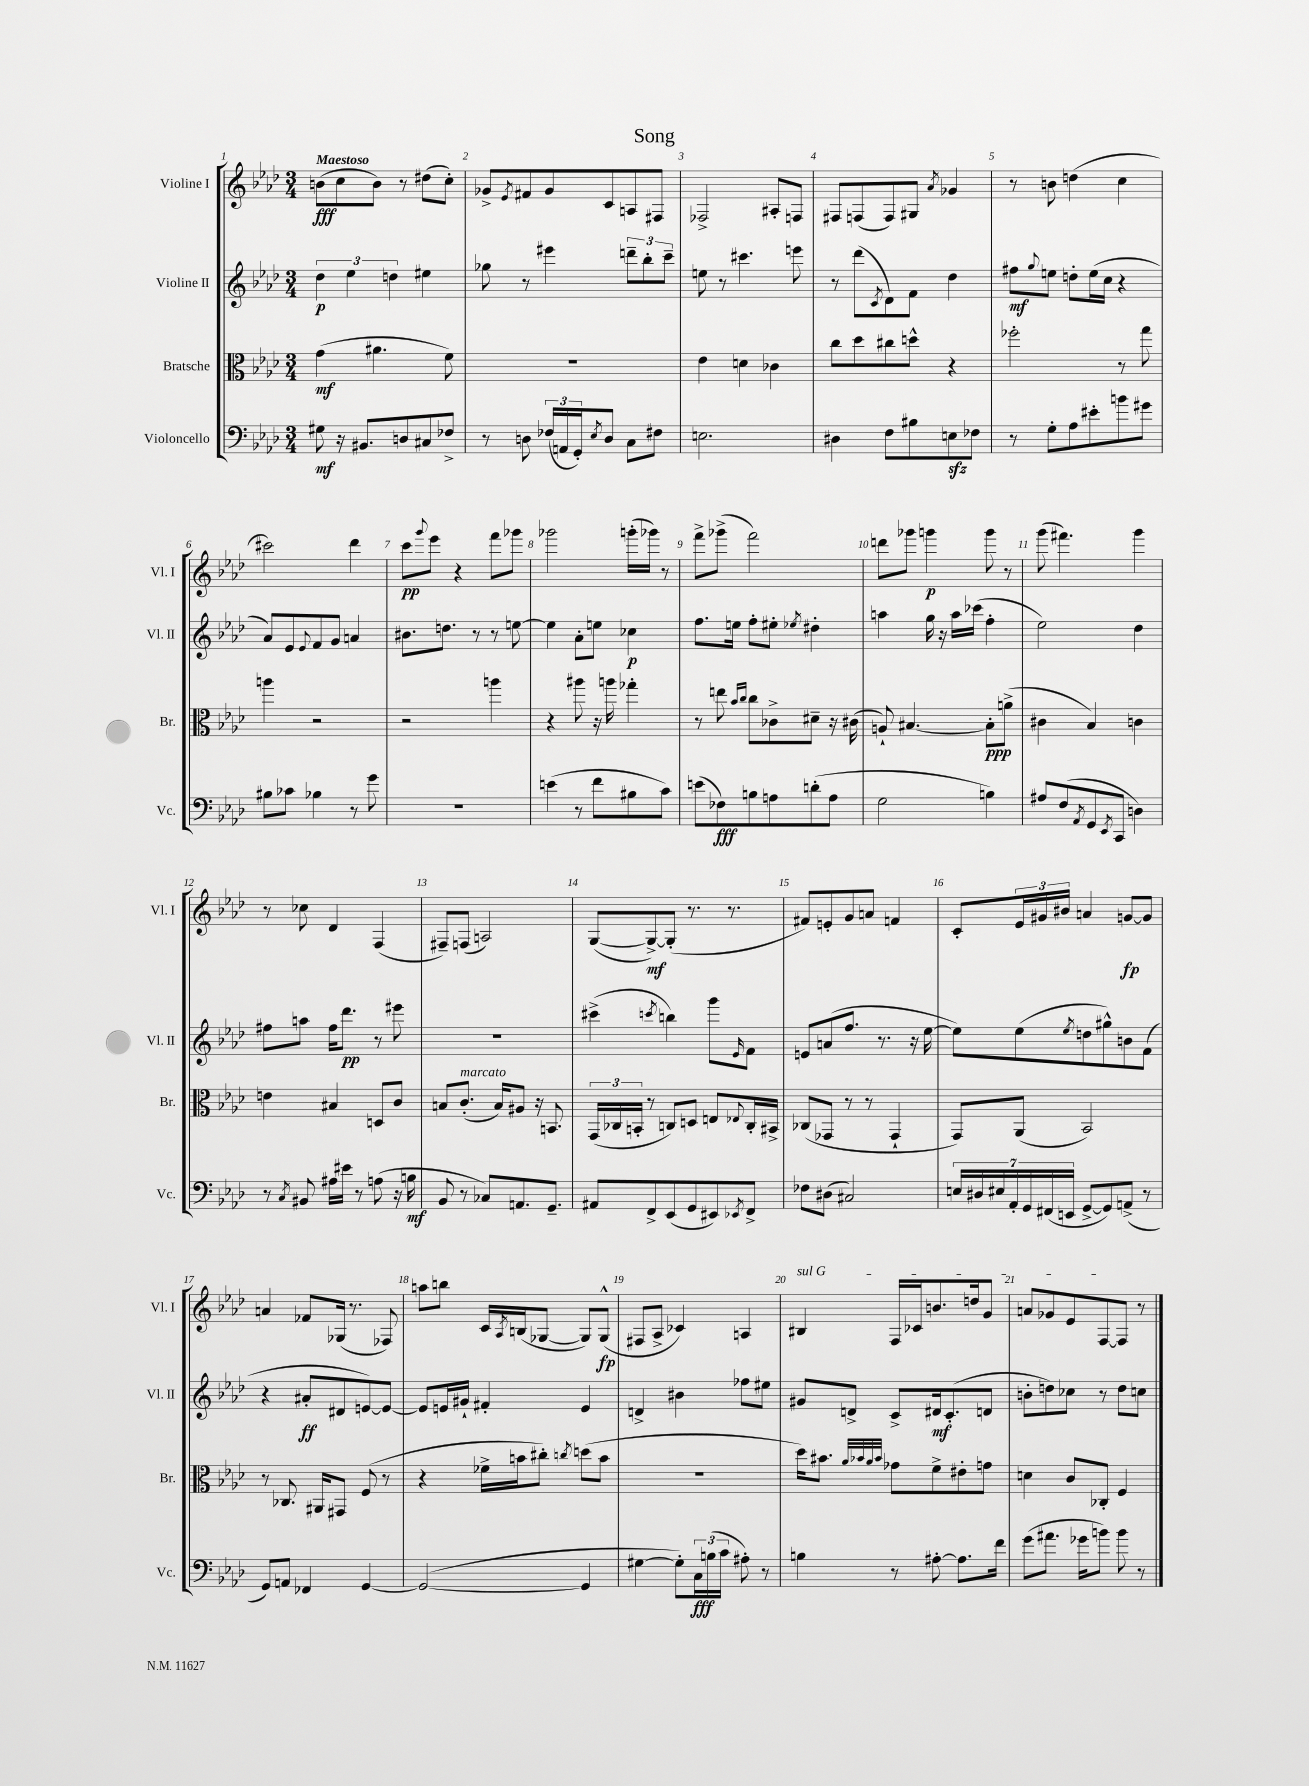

**kern	**dynam	**kern	**dynam	**kern	**dynam	**kern	**dynam
*part4	*part4	*part3	*part3	*part2	*part2	*part1	*part1
*staff4	*staff4	*staff3	*staff3	*staff2	*staff2	*staff1	*staff1
*I"Violoncello	*	*I"Bratsche	*	*I"Violine II	*	*I"Violine I	*
*I'Vc.	*	*I'Br.	*	*I'Vl. II	*	*I'Vl. I	*
*clefF4	*	*clefC3	*	*clefG2	*	*clefG2	*
*k[b-e-a-d-]	*	*k[b-e-a-d-]	*	*k[b-e-a-d-]	*	*k[b-e-a-d-]	*
*M3/4	*	*M3/4	*	*M3/4	*	*M3/4	*
=1	=1	=1	=1	=1	=1	=1	=1
!	!	!	!	!	!	!LO:TX:a:B:t=Maestoso	!
8G#X\	mf	(4g\	mf	6dd-\	p	(8bn\L	fff
16r	.	.	.	.	.	8cc\	.
.	.	.	.	6ee-\	.	.	.
8.BB#X/L	.	.	.	.	.	.	.
.	.	4.a#X\	.	.	.	8b\J)	.
.	.	.	.	6ddn\	.	.	.
8Dn/	.	.	.	.	.	8r	.
8C#X/	.	.	.	4ee#X\	.	(8dd#X\L	.
8F-X^/J	.	8f\)	.	.	.	8cc'\J)	.
=2	=2	=2	=2	=2	=2	=2	=2
8r	.	2.r	.	8gg-X\	.	8g-X^/L	.
.	.	.	.	.	.	8qe-/	.
8Dn\	.	.	.	8r	.	8f#X/	.
(24F-X/LL	.	.	.	4eee#X\	.	8g-/	.
24AAn/	.	.	.	.	.	.	.
24GG'/J)	.	.	.	.	.	.	.
8qE-/	.	.	.	.	.	.	.
8D/J	.	.	.	.	.	8c/	.
8C\L	.	.	.	12dddn~\L	.	8An/	.
.	.	.	.	12bb-'\	.	.	.
8F#X\J	.	.	.	.	.	8F#X/J	.
.	.	.	.	12ccc~\J	.	.	.
=3	=3	=3	=3	=3	=3	=3	=3
2.En\	.	4e-\	.	8een\	.	2F-X^/	.
.	.	.	.	8r	.	.	.
.	.	4dn\	.	4.ccc#X\	.	.	.
.	.	4c-X\	.	.	.	8A#X'/L	.
.	.	.	.	8eeen\	.	8Fn/J	.
=4	=4	=4	=4	=4	=4	=4	=4
4D#X\	.	8cc\L	.	8r	.	8F#X/L	.
.	.	8dd-\	.	(8ddd-\L	.	(8Fn/	.
.	.	.	.	8qc/	.	.	.
8F\L	.	8cc#X\	.	8d-\)	.	8F/)	.
8B#X\	.	8ddn^^\J	.	8f\J	.	8G#X/J	.
.	.	.	.	.	.	8qa-/	.
8Enzz\	.	4r	.	4dd-\	.	4g-X/	.
8F-X\J	.	.	.	.	.	.	.
=5	=5	=5	=5	=5	=5	=5	=5
8r	.	2ff-X'\	.	8ff#X\L	mf	8r	.
.	.	.	.	8qqgg/	.	.	.
8G'\L	.	.	.	8een\J	.	8bn\	.
8A-\	.	.	.	8ddn'\L	.	(4ddn\	.
8e#X'\	.	.	.	(16ee\L	.	.	.
.	.	.	.	16cc\JJ	.	.	.
8bn\	.	8r	.	4r	.	4cc\	.
8g#X\J	.	8gg\	.	.	.	.	.
!!LO:LB:g=z
=6	=6	=6	=6	=6	=6	=6	=6
8B#X\L	.	4aan\	.	8a-/L)	.	2ccc#X\)	.
8c-X\J	.	.	.	8e-/	.	.	.
.	.	.	.	8qqe-/	.	.	.
4B-X\	.	2r	.	8f/	.	.	.
.	.	.	.	8g/J	.	.	.
8r	.	.	.	4an/	.	4ddd-\	.
8g\	.	.	.	.	.	.	.
=7	=7	=7	=7	=7	=7	=7	=7
2.r	.	2r	.	8.b#X\L	.	8ccc\L	pp
.	.	.	.	.	.	8qqggg/	.
.	.	.	.	.	.	8eee-\J	.
.	.	.	.	8.ddn\J	.	.	.
.	.	.	.	.	.	4r	.
.	.	.	.	8r	.	.	.
.	.	4aan\	.	8r	.	8fff\L	.
.	.	.	.	[8een\	.	8ggg-X\J	.
=8	=8	=8	=8	=8	=8	=8	=8
(4en\	.	4r	.	4ee\]	.	2ggg-X\	.
8r	.	8aa#X\	.	8a-'\L	.	.	.
8f\L	.	16r	.	8een\J	.	.	.
.	.	16aan\	.	.	.	.	.
8B#X\	.	4gg-X'\	.	4cc-X\	p	(16gggn'\LL	.
.	.	.	.	.	.	16ggg-X\JJ)	.
8c\J)	.	.	.	.	.	8r	.
=9	=9	=9	=9	=9	=9	=9	=9
(8en\L	.	8r	.	8.ff\L	.	8fff^\L	.
8F-X\)	fff	8een\	.	.	.	(8ggg-X^\J	.
.	.	.	.	16een\Jk	.	.	.
.	.	16qqb-/LL	.	.	.	.	.
.	.	16qqcc/JJ	.	.	.	.	.
8Bn\	.	8cc\L	.	8ff'\L	.	2fff\)	.
8An\	.	8c-X^\	.	8ee#X'\J	.	.	.
.	.	.	.	8qee-X/	.	.	.
(8dn'\	.	8d#X~\J	.	4dd#X'\	.	.	.
8A\J	.	16r	.	.	.	.	.
.	.	(16c#X\	.	.	.	.	.
=10	=10	=10	=10	=10	=10	=10	=10
2G\	.	8An`/)	.	4aan\	.	8dddn\L	.
.	.	[4.B#X/	.	.	.	8ggg-X\J	.
.	.	.	.	16gg\	.	4gggn\	p
.	.	.	.	16r	.	.	.
.	.	.	.	16aa\LL	.	.	.
.	.	.	.	(16ccc-X\JJ	.	.	.
4Bn\)	.	8B#'\L]	ppp	4ff'\	.	8ggg\	.
.	.	(8an^\J	.	.	.	8r	.
=11	=11	=11	=11	=11	=11	=11	=11
8A#X/L	.	4c#X\	.	2ee-\)	.	(8ggg\	.
(8F/	.	.	.	.	.	4.fff#X\)	.
8qAA-/	.	.	.	.	.	.	.
8GG/	.	4B-/)	.	.	.	.	.
8qEE-/	.	.	.	.	.	.	.
8CC/J	.	.	.	.	.	.	.
4Dn\)	.	4cn\	.	4dd-\	.	4ggg\	.
!!LO:LB:g=z
=12	=12	=12	=12	=12	=12	=12	=12
8r	.	4en\	.	8ff#X\L	.	8r	.
8qC/	.	.	.	.	.	.	.
8BB#X/	.	.	.	8aan\J	.	8cc-X\	.
16A#X\LL	.	4B#X/	.	16ff#\KL	.	4d-/	.
16e#X\JJ	.	.	.	8.ddd-\J	pp	.	.
8r	.	.	.	.	.	.	.
(8An\	.	8Dn/L	.	8r	.	(4F/	.
16r	.	8c/J	.	8eee#X\	.	.	.
16Bn\	mf	.	.	.	.	.	.
=13	=13	=13	=13	=13	=13	=13	=13
8BB-/	.	8Bn/L	.	2.r	.	8F#X~/L)	.
!	!	!LO:TX:a:i:t=marcato	!	!	!	!	!
8r	.	(8.c'/J	.	.	.	(8Fn/J	.
8C-X/L)	.	.	.	.	.	2An/)	.
.	.	16B/KL)	.	.	.	.	.
8.AAn/	.	8A#X/J	.	.	.	.	.
.	.	16r	.	.	.	.	.
8.GG~/J	.	8.BBn/	.	.	.	.	.
=14	=14	=14	=14	=14	=14	=14	=14
8AA#X/L	.	(24GG/LL	.	(4ccc#X^\	.	([8G/L	.
.	.	24C-X/	.	.	.	.	.
.	.	24BBn'/JJ	.	.	.	.	.
8FF^/	.	8r	.	.	.	8G^/_)	mf
.	.	.	.	8qcccn/	.	.	.
(8EE-/	.	8Cn/L)	.	4bbn\)	.	(8G'/J]	.
8GG/	.	8Dn/J	.	.	.	8.r	.
8EE#X/)	.	8En/L	.	8ggg\L	.	.	.
.	.	.	.	.	.	8.r	.
8qEE-X/	.	8qqE-X/	.	16qqe-/	.	.	.
8FF^/J	.	16C'/L	.	8f\J	.	.	.
.	.	16BB#X^/JJ	.	.	.	.	.
=15	=15	=15	=15	=15	=15	=15	=15
8F-X\L	.	(8C-X/L	.	8en/L	.	8f#X/L)	.
(8D#X\J	.	8GG-X/J	.	(8an/	.	8en'/	.
2C#X/)	.	8r	.	8.ff/J	.	8g/	.
.	.	8r	.	.	.	8an/J	.
.	.	.	.	8.r	.	.	.
.	.	4GG-`/	.	.	.	4fn/	.
.	.	.	.	16r	.	.	.
.	.	.	.	[16ee-\	.	.	.
=16	=16	=16	=16	=16	=16	=16	=16
28En/LL	.	8GG/L)	.	8ee-\L])	.	8c'/L	.
28D#X/	.	.	.	.	.	.	.
28E#X/	.	.	.	.	.	.	.
28AA-'/	.	.	.	.	.	.	.
.	.	(8AA-/J	.	(8ee-\	.	24e-/L	.
28GG/	.	.	.	.	.	.	.
.	.	.	.	.	.	24g#X/	.
(28FF#X/	.	.	.	.	.	.	.
.	.	.	.	.	.	24b#X/JJ	.
28EEn/JJ	.	.	.	.	.	.	.
.	.	.	.	8qee-/	.	.	.
[8GG^/L	.	2BB-/)	.	8ddn\	.	4an/	.
8GG/])	.	.	.	8gg#X^^\)	.	.	.
(8AAn^/J	.	.	.	8bn\	.	[8gn/L	fp
8r	.	.	.	(8f\J	.	8g/J]	.
!!LO:LB:g=z
=17	=17	=17	=17	=17	=17	=17	=17
8GG/L)	.	8r	.	4r	.	4an/	.
8AAn/J	.	8.C-X/	.	.	.	.	.
4FF-X/	.	.	.	8a#X'/L	ff	8f-X/L	.
.	.	16AA#X/KL	.	.	.	.	.
.	.	8GG#X/J	.	8d#X/	.	(16G-X/Jk	.
.	.	.	.	.	.	8.r	.
[4GG/	.	(8F/	.	[8en/)	.	.	.
.	.	8r	.	8e/J_	.	8F-X/)	.
=18	=18	=18	=18	=18	=18	=18	=18
(2GG/_	.	4r	.	8e/L]	.	8aan\L	.
.	.	.	.	16en/L	.	8bbn\J	.
.	.	.	.	16g#X`/JJ	.	.	.
.	.	16f-X^\LL	.	4f#X'/	.	16c/LL	.
.	.	.	.	.	.	8qA-/	.
.	.	16bn\J	.	.	.	(16Bn/J	.
.	.	8cc#X'\J)	.	.	.	[8G-X/J	.
.	.	8qccn/	.	.	.	.	.
4GG/]	.	(8ddn\L	.	4e/	.	8G-/L])	.
.	.	8b\J	.	.	.	(8G-^^/J	fp
=19	=19	=19	=19	=19	=19	=19	=19
[4G#X\	.	2.r	.	4dn^/	.	8F#X/L	.
.	.	.	.	.	.	8A-^/J	.
8G#'\L])	.	.	.	4b#X\	.	4c-X/)	.
24C\L	fff	.	.	.	.	.	.
(24Bn\	.	.	.	.	.	.	.
24c\JJ	.	.	.	.	.	.	.
8A#X'\)	.	.	.	8ff-X\L	.	4An/	.
8r	.	.	.	8ee#X\J	.	.	.
=20	=20	=20	=20	=20	=20	=20	=20
!	!	!	!	!	!	!LO:TX:a:i:t=sul G	!
4Bn\	.	16dd-\KL)	.	8g#X/L	.	4B#X/	.
.	.	8.b#X\J	.	.	.	.	.
.	.	.	.	8dn^/J	.	.	.
.	.	32qqa-/LLL	.	.	.	.	.
.	.	32qqb-X/	.	.	.	.	.
.	.	32qqa-/	.	.	.	.	.
.	.	32qqb-/JJJ	.	.	.	.	.
8r	.	8g-X\L	.	8c^/L	.	16F/LL	.
.	.	.	.	.	.	16c-X/J	.
[8A#X'\	.	8f^\	.	16d#X/k	mf	8.bn/	.
.	.	.	.	(8.c'/	.	.	.
8.A#\L]	.	8e#X'\	.	.	.	.	.
.	.	.	.	.	.	16ddn/k	.
.	.	8gn\J	.	8dn/J	.	8g/J	.
16f\Jk	.	.	.	.	.	.	.
=21	=21	=21	=21	=21	=21	=21	=21
(8g\L	.	4dn\	.	8bn'\L	.	8an/L	.
8.a#X\J	.	.	.	8ddn\)	.	8g-X/	.
.	.	8c/L	.	8cc-X\J	.	8e-/	.
16g-X\KL	.	.	.	.	.	.	.
8bn\J)	.	8C-X'/J	.	8r	.	[8F/	.
8b\	.	4F/	.	8dd\L	.	8F/J]	.
8r	.	.	.	8ccn\J	.	8r	.
==	==	==	==	==	==	==	==
*-	*-	*-	*-	*-	*-	*-	*-
